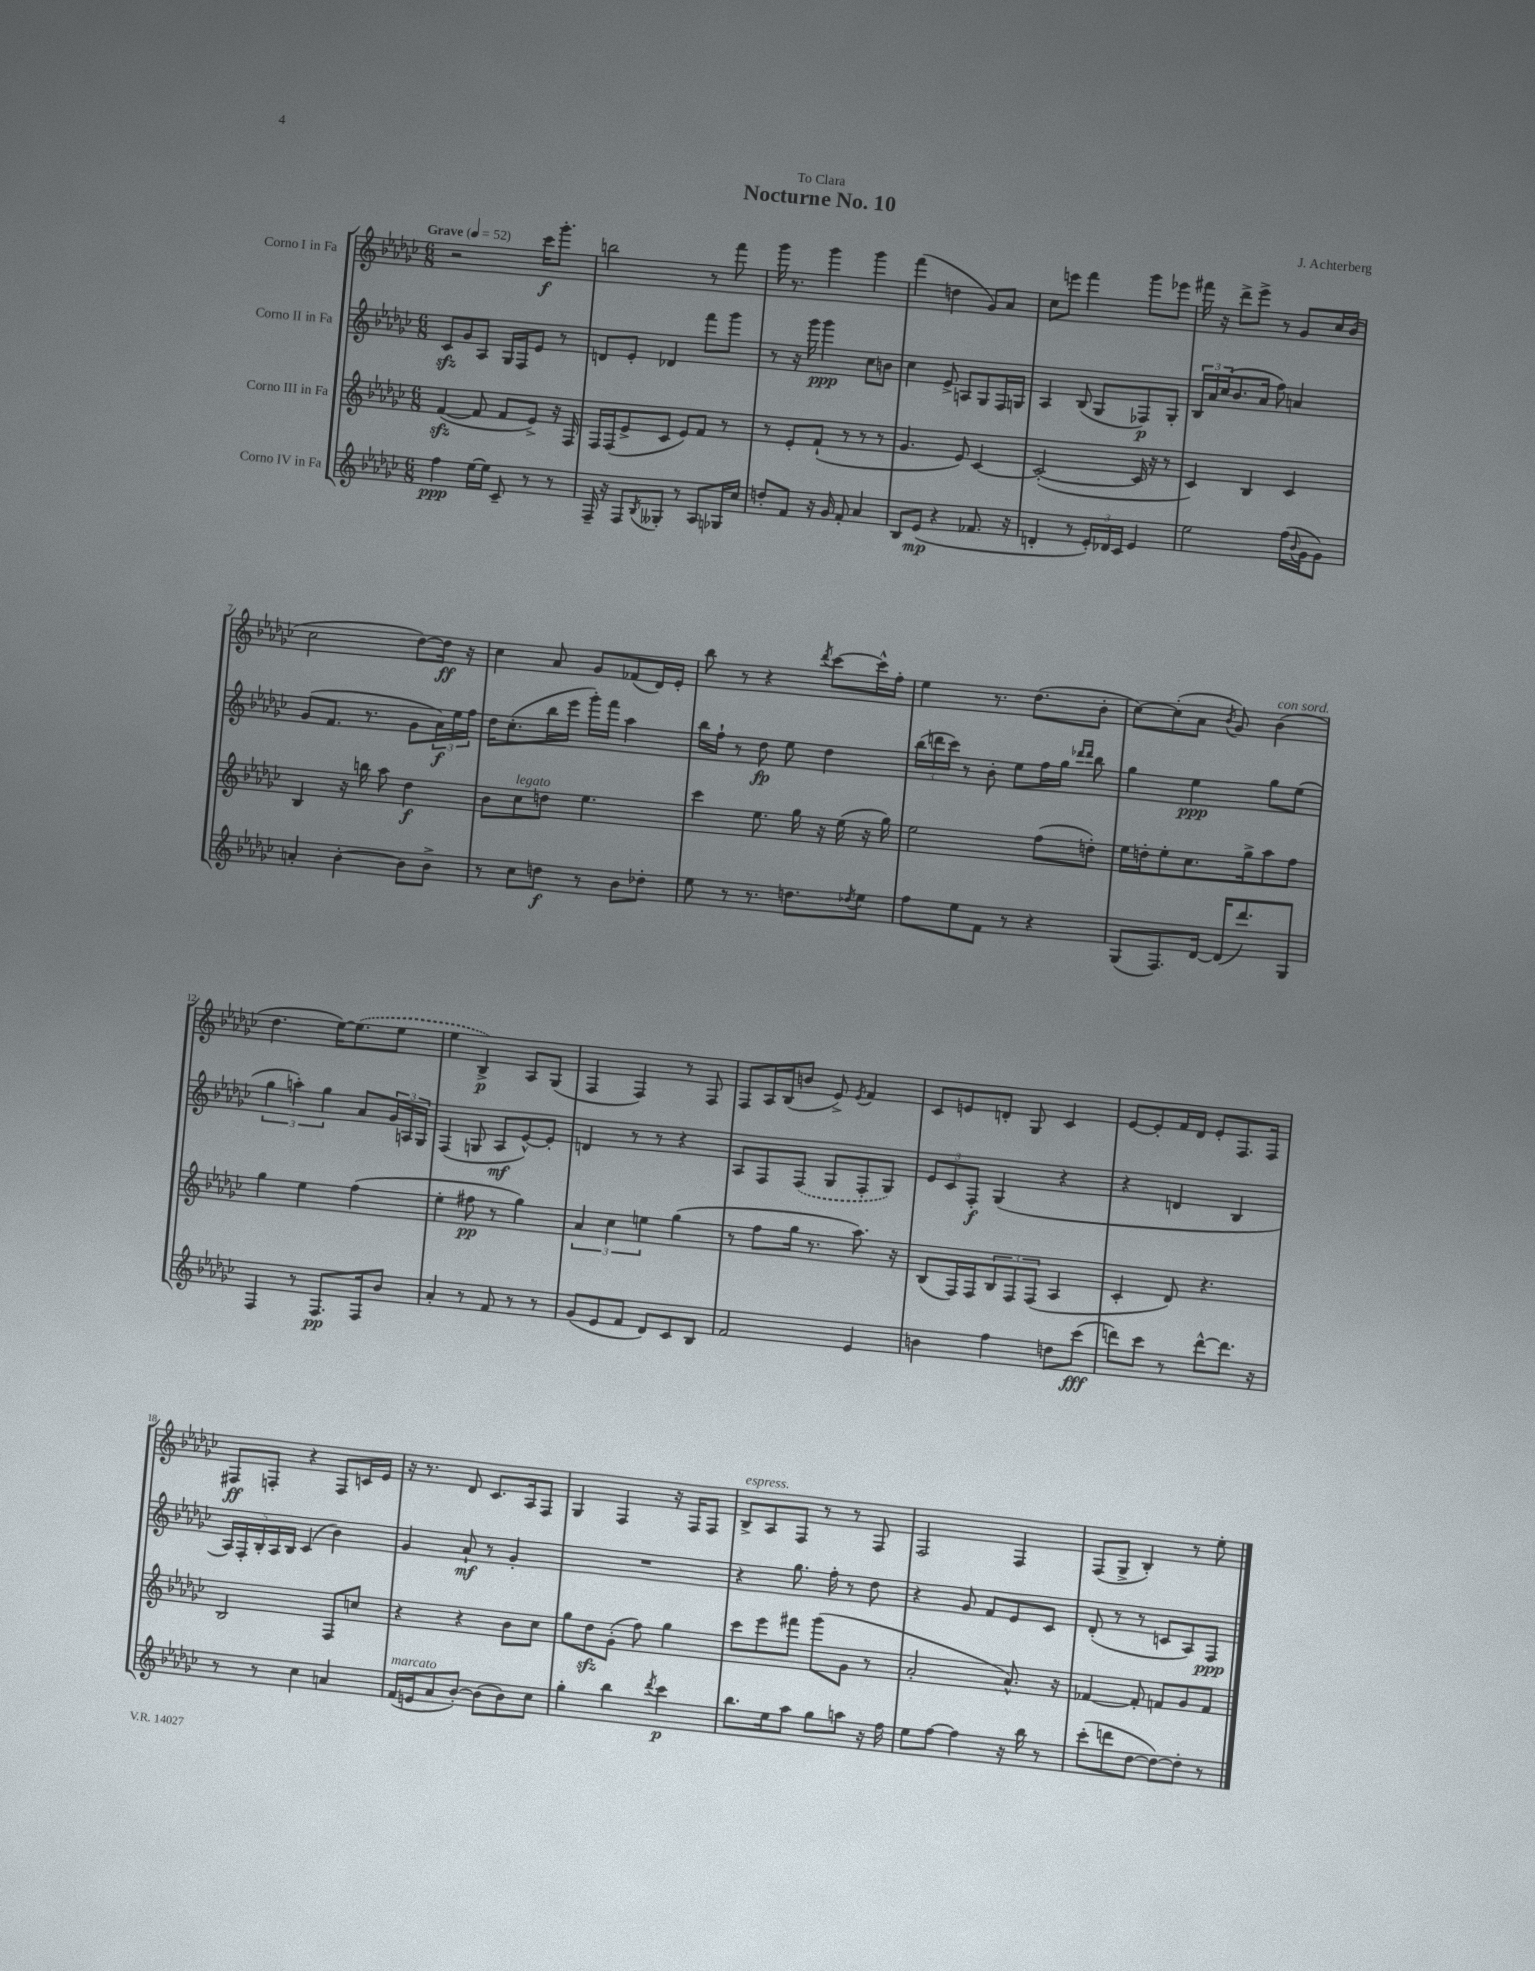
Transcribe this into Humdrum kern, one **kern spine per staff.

**kern	**kern	**kern	**kern
*staff4	*staff3	*staff2	*staff1
*clefG2	*clefG2	*clefG2	*clefG2
*k[b-e-a-d-g-c-]	*k[b-e-a-d-g-c-]	*k[b-e-a-d-g-c-]	*k[b-e-a-d-g-c-]
*M6/8	*M6/8	*M6/8	*M6/8
*MM52	*MM52	*MM52	*MM52
4ff\	([4f/	8c-/L	2r
.	.	8g-/	.
[16ee-\LL	8f/]	8A-/J	.
16ee-\]JJ	.	.	.
8c-~/	8f/L	16G-/LL	.
.	.	16F/J	.
8r	8e-^/J)	8e-/J	16ccc-\LK
.	.	.	8.ggg-'\J
8r	16r	8r	.
.	16F/	.	.
=	=	=	=
16F~/	16F/LL	8d/L	2bb\
16r	(16F/J	.	.
8F/L	8e-^/	8e-'/J	.
8qB-/	.	.	.
8G--'/J	8c-/J	4d-/	.
8r	8e-/L)	.	.
8A-/L	8f/J	8fff\L	8r
16G-/L	8r	8ggg-\J	8fff\
16cc-/JJ	.	.	.
=	=	=	=
8dd'/L	8r	8r	16ggg-\
.	.	.	8.r
8f/J	8e-'/L	16r	.
.	.	16ggg-\	.
16r	(8f`/J	4ggg-\	4ggg-\
16g-/	.	.	.
8f'/	8r	.	.
4a-/	8r	8cc-\L	4ggg-\
.	8r	8b\J	.
=	=	=	=
8B-/L	4.g-/	4cc-\	(4fff\
(8e-/J	.	.	.
4r	.	8e-^/	4dd\
.	8e-/)	8A/L	.
8.f-/	[4c-/	8G-/	8g-/L)
.	.	16F/L	8a-/J
16r	.	16G/JJ	.
=	=	=	=
4d'/	(2c-'/_	4A-/	8cc-\L
.	.	.	8eee\J
8r	.	(8B-/	4fff\
24e-'/LL)	.	8G-/L	.
24d-/	.	.	.
24c-/JJ	.	.	.
4e-/	16c-/]	8F-/)	8ggg-\L
.	16r	.	.
.	8r	8G-'/J	8eee-\J
=	=	=	=
2ee-\	4c-/)	24B-/LL	16fff#\
.	.	24a-/	.
.	.	.	16r
.	.	(24cc-/J	.
.	.	8.b-/	8ddd-^\L
.	4B-/	.	8eee-^\J
.	.	16a-/Jk	.
.	.	8ff\)	8r
(16ff\LL	4c-/	4a/	8g-/L
8qqb-/	.	.	.
16g-\J	.	.	.
8g-\J)	.	.	16cc-/L
.	.	.	(16b-/JJ
=	=	=	=
4a'/	4B-/	(8g-/L	2cc-\
.	.	8.f/J	.
[4b-'\	16r	.	.
.	16bb\	8.r	.
.	8aa-\	.	.
8b-\]L	4dd-\	8g-\L	[8dd-\L)
8b-^\J	.	24a-\L)	16dd-\]Jk
.	.	24ee-\	.
.	.	.	16r
.	.	24ff\JJ	.
=	=	=	=
8r	8b-\L	16dd-\LK	4cc-\
.	.	(8.cc-'\	.
8cc-\L	8cc-\	.	.
8dd\J	8dd\J	16bb-\L	8a-/
.	.	16eee-\JJ	.
8r	4.ee-\	16ggg-'\LL)	8g-/L
.	.	16fff\JJ	.
8b-\L	.	4aa-\	(8f-/
8dd-'\J	.	.	16d-/L)
.	.	.	16e-'/JJ
=	=	=	=
8ee-\	4ccc-\	16bb-\LL	8bb-\
.	.	16ff`\JJ	.
8r	.	8r	8r
8.r	8.ee-\	8dd-\	4r
.	.	8ee-\	.
8.dd\L	16gg-\	.	.
.	.	.	8qddd-/
.	16r	4dd-\	[8ccc-\L
.	(16ee-\	.	.
8qdd-/	.	.	.
8ee-\J	16r	.	16ccc-^^\]L
.	16gg-\)	.	16ff'\JJ
=	=	=	=
8ff\L	2ee-\	(24bb-\LL	4ee-\
.	.	24ddd\	.
.	.	24ccc-\JJ)	.
8ee-\	.	8r	.
8f\J	.	8b-'\	8.r
8r	.	8ee-\L	.
.	.	.	(8.dd-\L
4r	(8ff\L	16ff\L	.
.	.	16gg-\JJ	.
.	.	16qqddd-/LL	.
.	.	16qqddd-/JJ	.
.	8dd'\J)	8bb-\	8b-'\J
=	=	=	=
(8G-/L	16ee-\LL	4gg-\	[8cc-\L)
.	16dd'\J	.	.
8.F/)	8ee-'\	.	(8cc-'\]
.	8.cc-\	4ee-\	8a-\J
[16d-/Jk	.	.	.
.	.	.	8qb-/
(16d-/]LK	.	.	8g-/)
8.ddd-/)	16gg-^\k	.	.
.	8aa-\	8gg-\L	(4b-\
8G-/J	8ff\J	(8ee-\J	.
=	=	=	=
4F/	4gg-\	6gg-\	4.dd-\
.	.	6aa'\)	.
8r	4ee-\	.	.
.	.	6gg-\	.
8.F/L	.	.	[16ee-\LK)
.	.	.	(8.ee-\]
.	(4ff\	8a-/L	.
16F/k	.	.	.
8b-/J	.	24g-/L	8ee-\J
.	.	24A/	.
.	.	24G-/JJ	.
=	=	=	=
4a-'/	4ee-'\	(4F/	4ee-\
8r	8ff#\	8G/	4B-^/)
8f/	8r	8A-/L	.
8r	4gg-\)	[8e-^^/)	8A-/L
8r	.	8e-'/]J	(8G-/J
=	=	=	=
(8g-/L	6a-/	4d/	4F/
8e-/	.	.	.
.	6cc-\	.	.
8f/J	.	8r	4F/)
.	6ee\	.	.
8d-/L)	.	8r	.
8c-/	(4gg-\	4r	8r
8B-/J	.	.	8F/
=	=	=	=
2f/	8r	8A-/L	8F/L
.	8ff\L	8F/	16A-/L
.	.	.	(16B-/J
.	16gg-\Jk	(8F/J	8b/J
.	8.r	.	.
.	.	8G-/L	8e-^/)
.	.	.	8qe-/
4e-/	8.aa-\)	8F'/	4f/
.	.	8G-/J)	.
.	16r	.	.
=	=	=	=
4b\	(8B-/L	12e-/L	8c-/L
.	.	12c-/	.
.	16F/L)	.	8e/
.	.	12F'/J	.
.	16F/J	.	.
4ff\	12B-/	(4G-/	8d'/J
.	12F/	.	.
.	.	.	8G-/
.	(12F/J	.	.
8dd\L	4A-/	4r	4c-/
(8ccc-\J	.	.	.
=	=	=	=
8ddd\L)	4c-'/	4r	[8e-/L
8ccc-\J	.	.	8e-'/]
8r	8d-/)	4d/	16f/L
.	.	.	16d-/JJ
[8ddd^^\L	4.r	.	8e-'/L
8.ddd\]J	.	4B-/	8.F/
16r	.	.	16F/Jk
=	=	=	=
8r	2B-/	20A-/LL)	8F#/L
.	.	20F'/	.
.	.	20B-'/	.
8r	.	.	8F'/J
.	.	20A-/	.
.	.	20B-/JJ	.
4cc-\	.	(4c-/	4r
4a/	8F/L	4b-\)	8F/L
.	8cc/J	.	16c/L
.	.	.	16e-/JJ
=	=	=	=
(16f/LL	4r	4g-/	16r
16e/J	.	.	8.r
8a-/	.	.	.
[8b-'/J)	4r	8a-`/	8d-/
(8b-\]L	.	8r	8.c-/L
8b-\)	8b-\L	4g-'/	.
.	.	.	16A-/k
8cc-\J	8cc-\J	.	8F/J
=	=	=	=
4gg-'\	8gg-\L	2.r	4G-/
.	8dd-\	.	.
4bb-\	(8g-'\J	.	4F/
.	8ff\)	.	.
8qddd-/	.	.	.
4ccc-\	4gg-\	.	16r
.	.	.	16F/LK
.	.	.	8F/J
=	=	=	=
8.bb-\L	8ccc-\L	4r	8B-^/L
.	8eee-\	.	8A-/
16ee-\k	.	.	.
8aa-\J	8fff#\J	8.gg-\	8F/J
8gg-\L	(8ggg-\L	.	8r
.	.	16ff'\	.
8aa\J	8g-\J	8r	8r
16r	8r	8dd-\	8F/
16ff\	.	.	.
=	=	=	=
8ee-\L	2a-'/	4r	2F/
[8ff\J	.	.	.
4ff\]	.	8g-/	.
.	.	8f/L	.
16r	8.a-^^/)	8e-/	4F/
16bb-\	.	.	.
8r	.	8c-/J	.
.	16r	.	.
=	=	=	=
(8ccc-'\L	[4f-/	(8d-'/	(8F/L
8ddd\	.	8r	8G-^/J
[8dd-\J	8f-'/]	8r	4B-'/)
8dd-\_L)	8f/L	8c/L	.
8dd-'\]J	8g-/	8A-/)	8r
8r	8f/J	8F/J	8ee-'\
==	==	==	==
*-	*-	*-	*-
